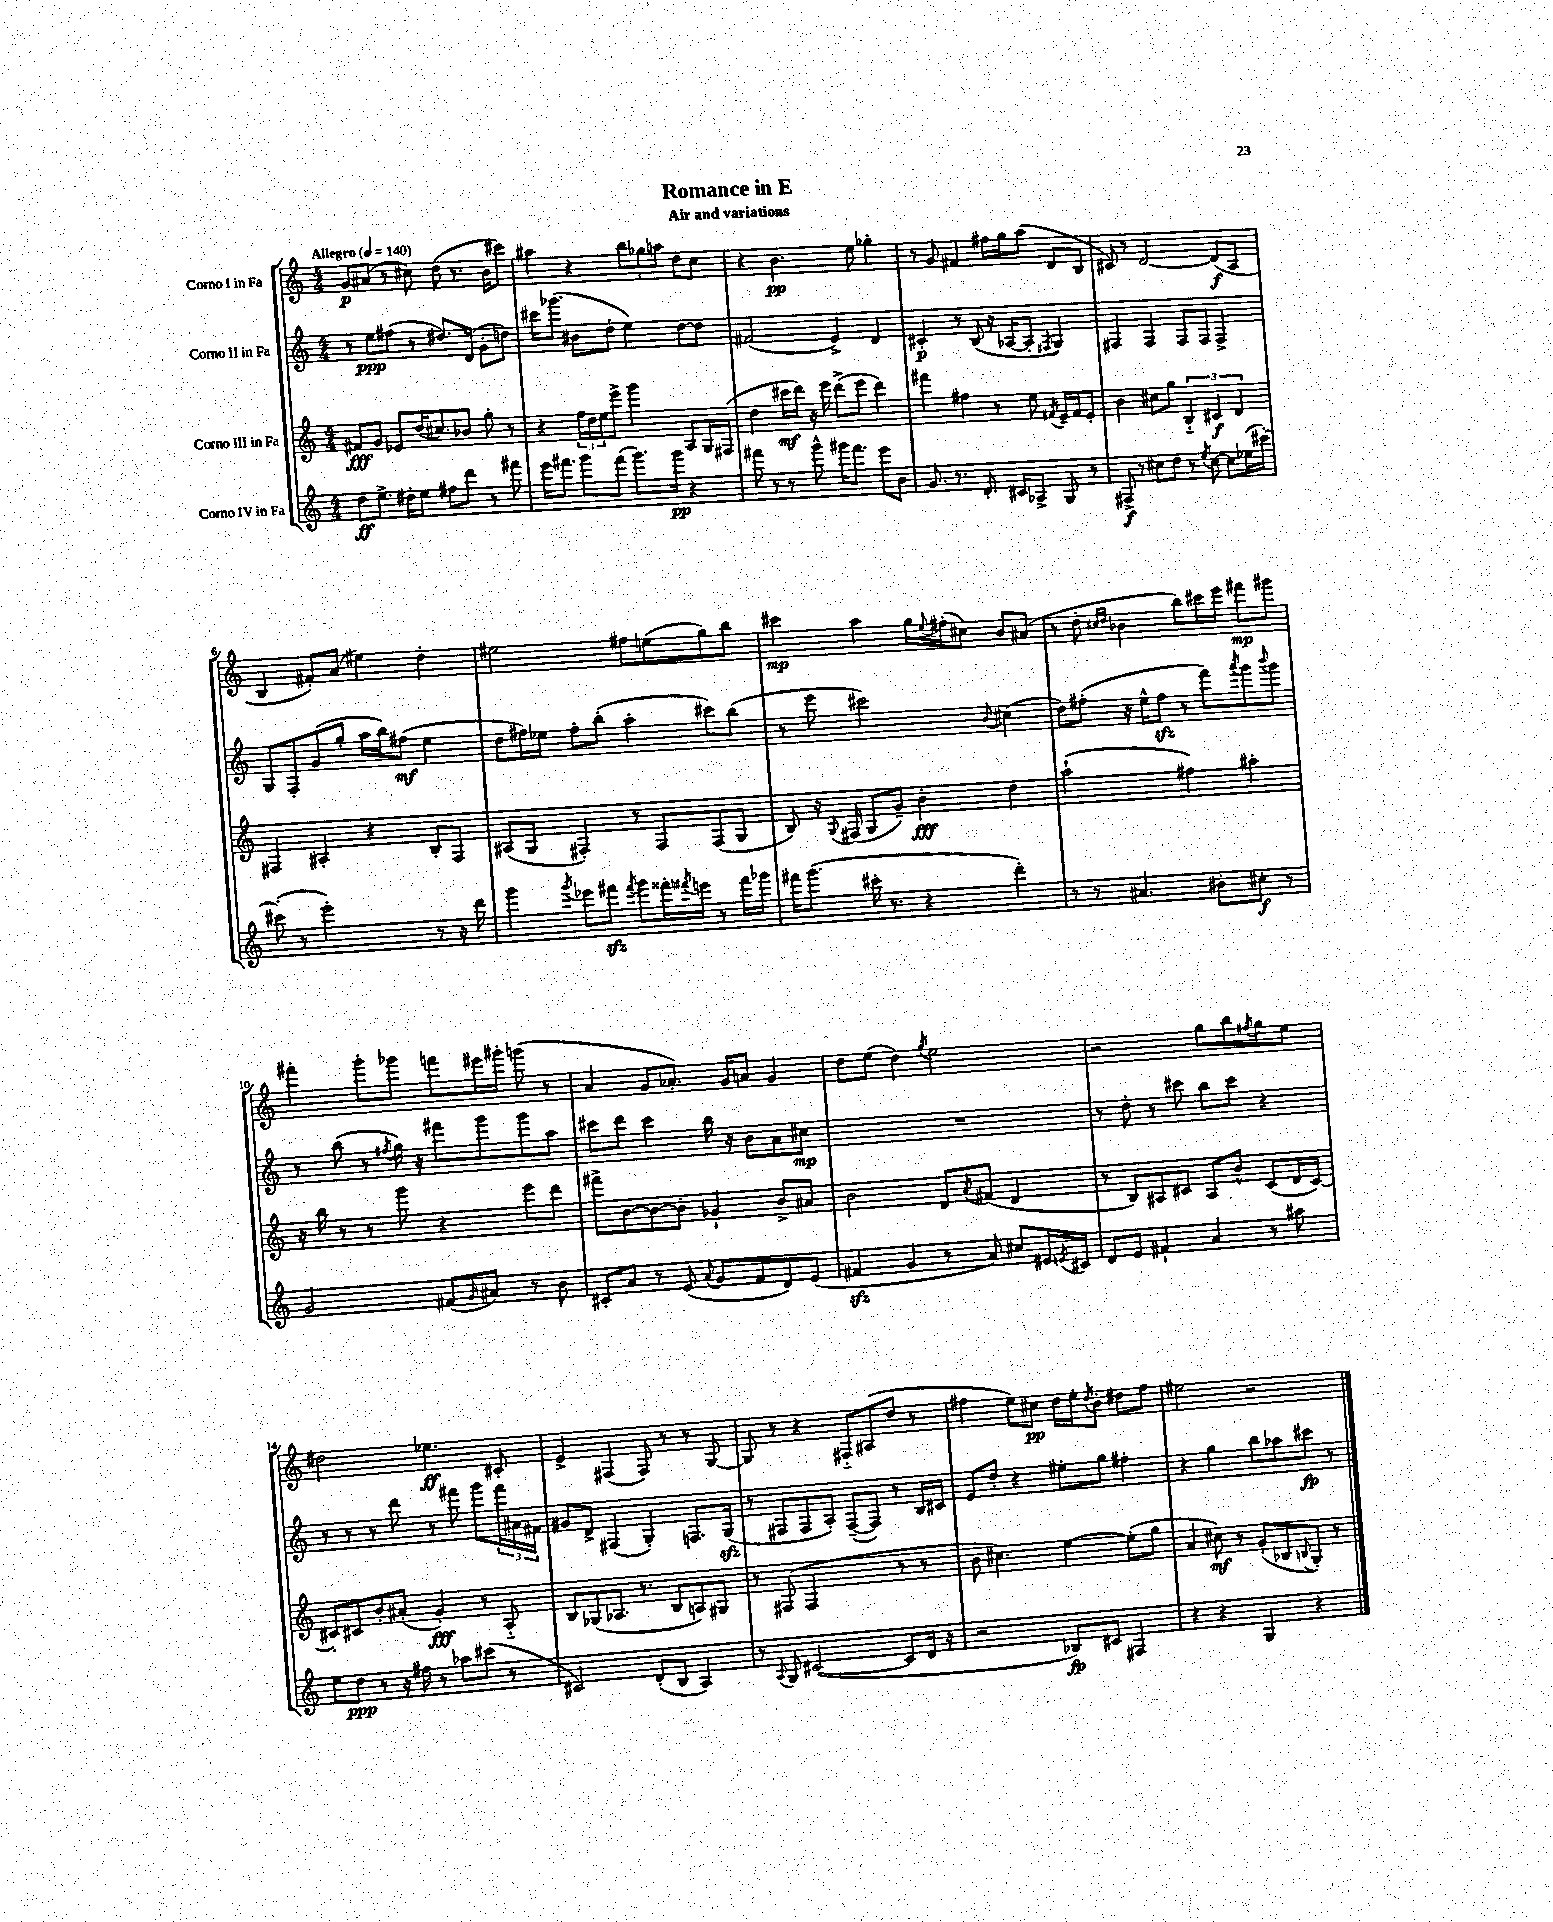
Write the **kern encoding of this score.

**kern	**kern	**kern	**kern
*staff4	*staff3	*staff2	*staff1
*clefG2	*clefG2	*clefG2	*clefG2
*k[]	*k[]	*k[]	*k[]
*M4/4	*M4/4	*M4/4	*M4/4
*MM140	*MM140	*MM140	*MM140
8dd	8f#	8r	8g
8.ee^	8g	8ee	(8a#
.	8e-	(8ff#	8r
16dd#'	.	.	.
8ee	(16dd	8r	8cc#)
.	8.cc#)	.	.
8ff#	.	8.dd#)	(8dd
8ddd	8b-	.	8.r
.	.	(16d	.
8r	8gg'	8g'	.
.	.	.	16b
8fff#	8r	8dd)	8ccc#)
=	=	=	=
16eee	4r	16ccc#	4aa#
8.fff#	.	(8.ggg-	.
8ggg	24ff	8b#	4r
.	24dd	.	.
.	24ee	.	.
(8fff#	8eee^	8dd'	.
8.ggg)	4ggg	4ee)	12bb
.	.	.	12gg-
.	.	.	12aa
16ggg	.	.	.
4r	8A	[8dd	8dd
.	16G	8dd]	8cc
.	(16F#	.	.
=	=	=	=
8fff#	4dd	(2f#	4r
8r	.	.	.
8r	16ccc#	.	4.b
.	16ddd)	.	.
8ggg^^	16r	.	.
.	16eee	.	.
16ggg#	(8ddd^	4e^)	.
8.fff#	.	.	.
.	8eee	.	8ee
8eee	4ddd)	4d	4gg-'
8b	.	.	.
=	=	=	=
8.g	4fff#	4c#'	8r
.	.	.	8g
8.r	.	.	.
.	4ff#	8r	4f#
8.d'	.	(8B	.
.	8r	16r	16ff#
16c#	.	[16A-	16gg
8A-^	8ee	8A-']	(8aa
.	8qf#	8qF#	.
8G	16e~	4G)	8d
.	16f#	.	.
8r	8e'	.	8B
=	=	=	=
8F#^	4b	4F#	8c#)
8r	.	.	8r
8cc#	8cc#	4F#	[2d
8dd	8gg	.	.
8r	6B'~	8F#	.
8qee	.	.	.
[8cc#	.	8F#	.
.	6c#	.	.
8cc#]	.	4F#^	(8d]
.	6d	.	.
(16ee-	.	.	8A
[16ccc#')	.	.	.
=	=	=	=
(8ccc#']	4F#	8G	4B
8r	.	8F'	.
2eee')	4A#'	(8g	8f#')
.	.	8gg'	(8a
.	4r	16aa	4ee#)
.	.	16bb)	.
.	.	(8ff#	.
8r	8B'	4ee	4dd'
16r	8F#	.	.
16ddd	.	.	.
=	=	=	=
4ggg	(8A#	8dd	2ee#
.	8G	16ff#)	.
.	.	16ee-	.
8qggg	.	.	.
8eee-	4F#')	8ff#'	.
8fff#	.	(8bb'	.
8qfff#	.	.	.
8ggg	8r	4aa'	8ff#
16fff##'	8F#	.	(8ee
8qfff#	.	.	.
16eee	.	.	.
8r	(8F#	8ccc#)	8gg)
16fff#	8G	(8bb	8bb
16ggg-	.	.	.
=	=	=	=
16fff#	8B)	8r	4ccc#
(8.ggg	.	.	.
.	16r	8eee	.
.	8qqG	.	.
.	(16F#	.	.
16ccc#'	8G	2ccc#)	4aa
8.r	.	.	.
.	8g~)	.	.
4r	4b'	.	16gg
.	.	.	8qqee
.	.	.	(16ff#'
.	.	.	8cc#)
.	.	8qqb	.
4ddd')	4dd	(4cc#	8b
.	.	.	(8a#
=	=	=	=
8r	(2aa`	8dd)	8r
8r	.	(8ff#'	8dd'
.	.	.	16qqcc#
.	.	.	16qqdd
4.a#	.	16r	4b-
.	.	16ee^^	.
.	.	8ff#	.
.	4ff#)	8r	8bb)
8b#'	.	8fff)	16ccc#
.	.	.	16eee
.	.	8qaaa	.
8cc#'	4aa#'	8ggg	8fff#
.	.	8qqbbb	.
8r	.	8ggg	8ggg#
=	=	=	=
2g	16r	8r	4fff#'
.	16bb	.	.
.	8r	(8bb	.
.	8r	8r	8ggg'
.	.	8qff#	.
.	8ggg	16gg)	8ggg-
.	.	16r	.
(8f#	4r	8fff#	8fff
16qqg	.	.	.
8a#)	.	8ggg	16eee#
.	.	.	16ggg#'
8r	8eee	8ggg	(8ggg
8b	8ddd	8aa	8r
=	=	=	=
8c#'	8fff#^	8ccc#	4a
8a	[8b	8ddd	.
8r	8b_	4ccc#	8g
(8e	8b']	.	8.a-')
8qqa	.	.	.
8g	4g-`	16bb	.
.	.	16r	16g
8f	.	8b	8a
8d)	8b^	8a	4g
(8e	8a#	8cc#	.
=	=	=	=
4f#	2b	1r	8dd
.	.	.	(8ee
4g	.	.	4dd)
.	.	.	8qgg
8r	8d	.	2ee
.	8qa	.	.
8a)	(8f#	.	.
8cc#	4d	.	.
16e#	.	.	.
8qe	.	.	.
16c#	.	.	.
=	=	=	=
8d	8r	8r	2r
8e	8B)	8dd'	.
4f#`	8A#	8r	.
.	8c#	8ccc#	.
4a	8A#	8bb	8gg
.	8b^^	8ccc#	8bb
.	.	.	8qff#
8r	(8c#	4r	8gg
8aa#	16d	.	8ee
.	[16c#)	.	.
=	=	=	=
8ee	8c#']	8r	2dd#
8dd	8c#	8r	.
8r	8b'	8r	.
16r	(8a#'	8ddd	.
16ff#	.	.	.
8r	4g')	8r	4.ee-
8aa-	.	8fff#	.
(8ccc#	8r	8ggg	.
8r	8A'~	24fff#	8c#'
.	.	24a#	.
.	.	24f#	.
=	=	=	=
2c#)	8B	8g#	4e^
.	(8G-	8d^	.
.	8.A-	(4F#	(4F#
.	8.r	.	.
(8d'	.	4G')	8F#)
8B	8B	.	8r
4A)	8A)	8.F	8r
.	8G#	.	[8G
.	.	(16G	.
=	=	=	=
8r	8r	8r	8G]
8qqA	.	.	.
8G	(8F#	8F#	8r
([2c#	2F#	8F#	4r
.	.	8A')	.
.	.	([8F#~	8F#'~
.	.	8F#])	(8A#
8c#]	8r	8r	8dd
16d	8r	16B	8r
16r	.	16c#	.
=	=	=	=
2r	8b	8e	4ff#
.	4.cc#)	8dd'	.
.	.	4r	8ee)
.	.	.	8cc#
8B-)	[4ee	8ee#'	16dd
.	.	.	16ee'
.	.	.	8qdd
8c#	.	8gg	8b'
4F#	(8ee']	4ff#'	8dd#
.	8gg	.	8ff#
=	=	=	=
4r	4a	4r	2ee#
4r	8cc#)	4gg	.
.	8r	.	.
4G	(8g'	8bb	2r
.	8B-	8aa-	.
.	8qqB	.	.
4r	8G')	8ccc#	.
.	8r	8r	.
==	==	==	==
*-	*-	*-	*-
